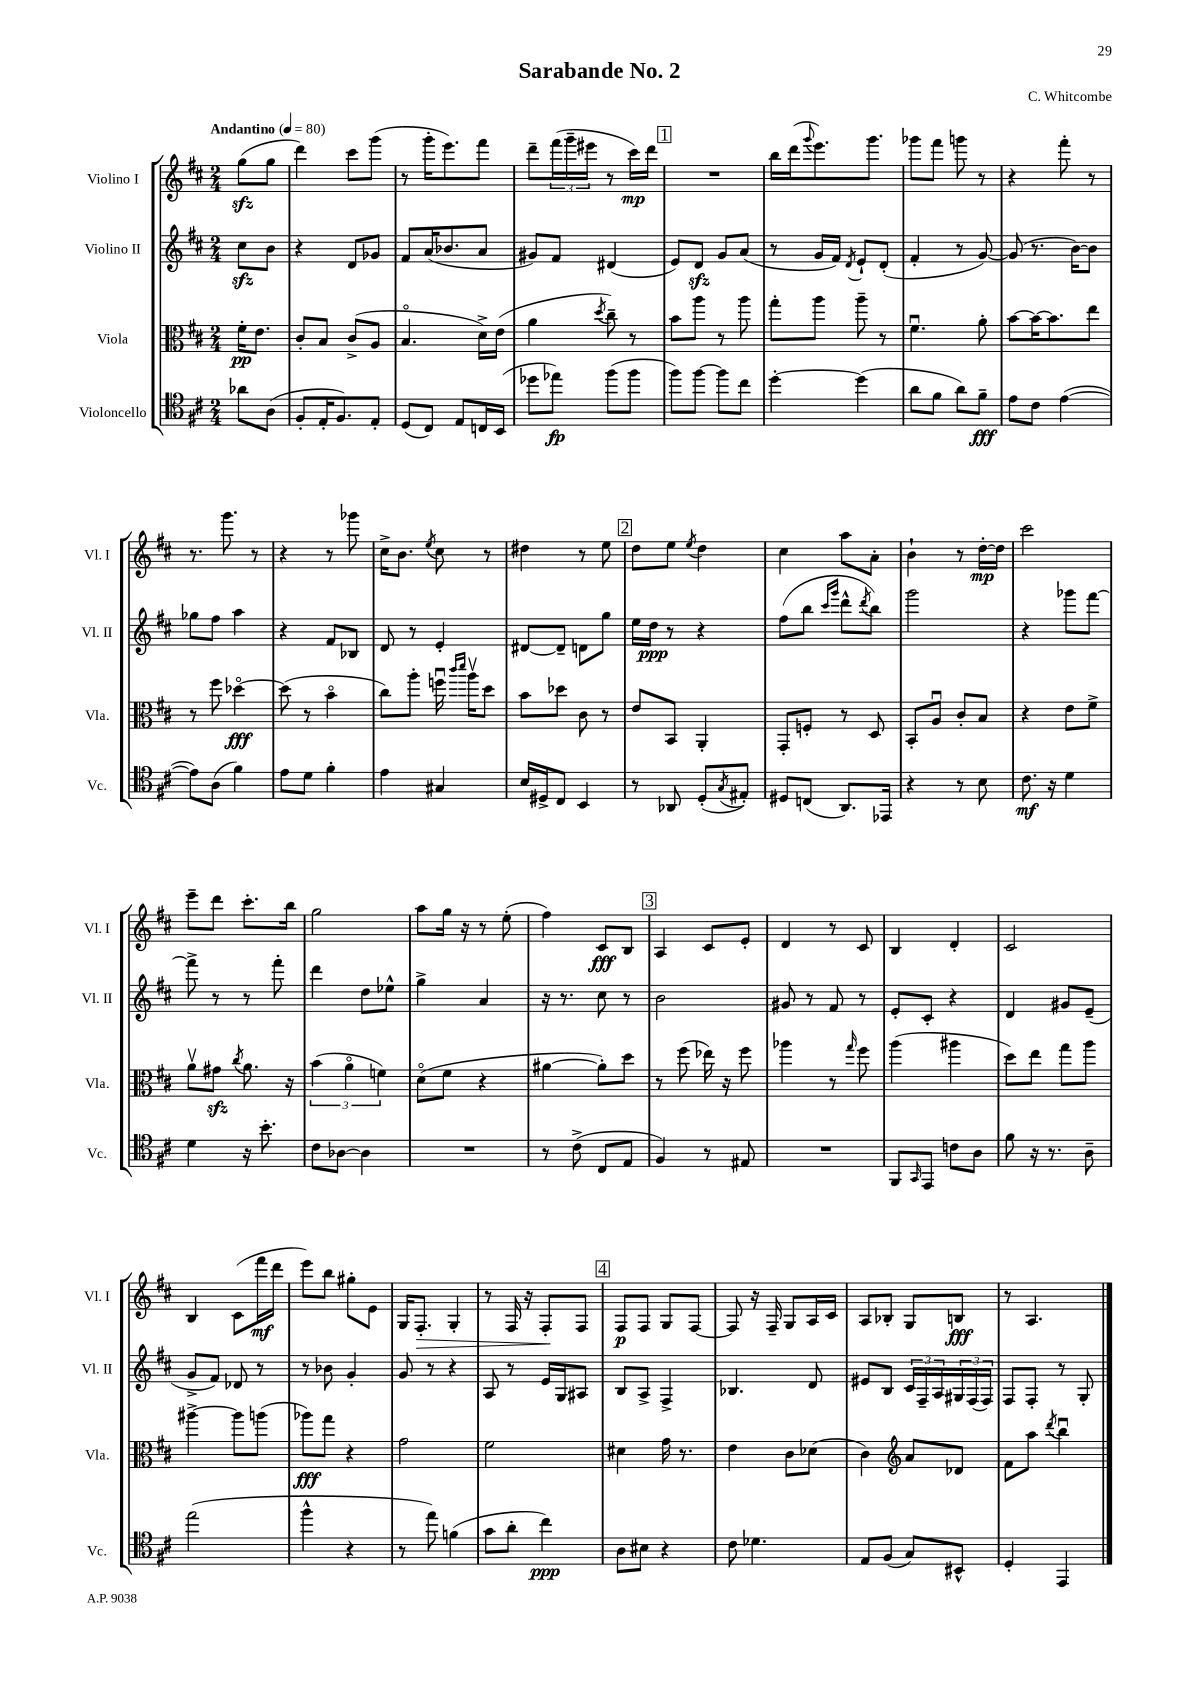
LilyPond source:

\header { title = "Sarabande No. 2" composer = "C. Whitcombe" }
<<
\new StaffGroup <<
\new Staff = "s0" \with { instrumentName = "Violino I" shortInstrumentName = "Vl. I" } {
    \clef treble \key d \major \numericTimeSignature \time 2/4 \partial 4 \tempo "Andantino" 4 = 80
    g''8\sfz( g''8 |
    d'''4) cis'''8 g'''8( |
    r8 g'''16-. e'''8.) fis'''8 |
    d'''8-- \tuplet 3/2 { fis'''16( g'''16-- eis'''16 } r8 cis'''16\mp) d'''16 |
    \mark \markup { \box "1" } R2 |
    b''16 d'''16( \appoggiatura { g'''8 } e'''8.) g'''8. |
    ges'''8 fis'''8 g'''8 r8 |
    r4 fis'''8-. r8 |
    r8. g'''8. r8 |
    r4 r8 ges'''8 |
    cis''16-> b'8. \acciaccatura { e''8 } cis''8 r8 |
    dis''4 r8 e''8 |
    \mark \markup { \box "2" } d''8 e''8 \acciaccatura { e''8 } d''4 |
    cis''4 a''8 a'8-. |
    b'4-! r8 d''16~-.\mp d''16 |
    cis'''2 |
    e'''8-- d'''8 cis'''8.-. b''16 |
    g''2 |
    a''8 g''16 r16 r8 e''8-.( |
    fis''4) cis'8\fff b8 |
    \mark \markup { \box "3" } a4 cis'8 e'8-. |
    d'4 r8 cis'8 |
    b4 d'4-. |
    cis'2 |
    b4 cis'8( fis'''16\mf d'''16 |
    e'''8) b''8 gis''8-. e'8 |
    g16 fis8.-.\> g4-. |
    r8 fis16 r16 fis8-.\! fis8 |
    \mark \markup { \box "4" } fis8\p fis8 g8 fis8~ |
    fis8 r16 fis16-- g8 a16 cis'16 |
    a8 bes8-. g8 b8\fff |
    r8 a4. \bar "|." |
}
\new Staff = "s1" \with { instrumentName = "Violino II" shortInstrumentName = "Vl. II" } {
    \clef treble \key d \major \numericTimeSignature \time 2/4 \partial 4
    cis''8\sfz b'8 |
    r4 d'8 ges'8 |
    fis'8 a'16( bes'8. a'8 |
    gis'8) fis'8 dis'4( |
    \mark \markup { \box "1" } e'8) d'8\sfz g'8 a'8( |
    r8 g'16 fis'16) \acciaccatura { d'8 } e'8-! d'8-.( |
    fis'4-. r8 g'8~) |
    g'8( r8. b'16~) b'8 |
    ges''8 fis''8 a''4 |
    r4 fis'8 bes8 |
    d'8 r8 e'4-. |
    dis'8~ dis'8-- d'8 g''8 |
    \mark \markup { \box "2" } e''16 d''16\ppp r8 r4 |
    fis''8( b''8 \grace { cis'''16 g'''16 } d'''8-^ \acciaccatura { d'''8 } b''8) |
    g'''2 |
    r4 ges'''8 fis'''8~ |
    fis'''8-> r8 r8 fis'''8-. |
    d'''4 d''8 ees''8-^ |
    g''4-> a'4 |
    r16 r8. cis''8 r8 |
    \mark \markup { \box "3" } b'2 |
    gis'8 r8 fis'8 r8 |
    e'8-. cis'8-. r4 |
    d'4 gis'8 e'8--( |
    g'8-> fis'8) des'8 r8 |
    r8 bes'8 g'4-. |
    g'8 r8 r4 |
    a8 r8 e'16 g16 ais8 |
    \mark \markup { \box "4" } b8 a8-> fis4-> |
    bes4. d'8 |
    eis'8 b8 \tuplet 3/2 { cis'16 fis16-- a16 } \tuplet 3/2 { gis16 fis16( fis16) } |
    fis8 fis8-. r8 g8-. \bar "|." |
}
\new Staff = "s2" \with { instrumentName = "Viola" shortInstrumentName = "Vla." } {
    \clef alto \key d \major \numericTimeSignature \time 2/4 \partial 4
    fis'16-.\pp e'8. |
    cis'8-. b8 cis'8->( a8 |
    b4.\flageolet d'16->) e'16( |
    a'4 \acciaccatura { d''8 } cis''8--) r8 |
    \mark \markup { \box "1" } b'8 a''8 r8 a''8 |
    g''8-. a''8 a''8-- r8 |
    fis'4.\downbow a'8-. |
    b'8~ b'16~ b'8. e''8 |
    r8 fis''8 des''4~\flageolet\fff |
    des''8( r8 b'4\flageolet |
    cis''8) a''8-. f''16\downbow \grace { cis'''16 d'''16 } a''16\upbow d''8 |
    b'8 des''8 cis'8 r8 |
    \mark \markup { \box "2" } e'8 b,8 a,4-. |
    g,8-. f8-. r8 d8 |
    b,8-. a8\downbow cis'8-. b8 |
    r4 e'8 fis'8-> |
    a'8\upbow gis'8\sfz \acciaccatura { cis''8 } a'8. r16 |
    \tuplet 3/2 { b'4( a'4\flageolet f'4) } |
    d'8\flageolet( fis'8 r4 |
    ais'4~ ais'8-.) d''8 |
    \mark \markup { \box "3" } r8 fis''8( ees''16) r16 fis''8 |
    aes''4 r8 \grace { g''16 } fis''8 |
    a''4( ais''4 |
    d''8) e''8 g''8 a''8 |
    ais''4~-> ais''8 a''8( |
    aes''8\fff) g''8 r4 |
    g'2 |
    fis'2 |
    \mark \markup { \box "4" } dis'4 g'16 r8. |
    e'4 cis'8 des'8( |
    cis'4) \clef treble a'8 des'8 |
    fis'8 a''8 \acciaccatura { d'''8 } b''4\downbow \bar "|." |
}
\new Staff = "s3" \with { instrumentName = "Violoncello" shortInstrumentName = "Vc." } {
    \clef tenor \key d \major \numericTimeSignature \time 2/4 \partial 4
    aes'8 a8( |
    fis8-. e16-. fis8.) e8-. |
    d8( cis8) e8 c16 b,16( |
    des''8 ees''8\fp) fis''8( fis''8 |
    \mark \markup { \box "1" } fis''8) fis''8~ fis''8 cis''8 |
    d''4~-. d''4( |
    a'8 fis'8 a'8) fis'8--\fff |
    e'8 cis'8 e'4~( |
    e'8) a8( fis'4) |
    e'8 d'8 fis'4-. |
    e'4 gis4 |
    b16 dis16-> cis8 b,4 |
    \mark \markup { \box "2" } r8 aes,8 d8-.( \acciaccatura { g8 } eis8-.) |
    dis8 c8( a,8.) ees,16 |
    r4 r8 b8 |
    cis'8.\mf r16 d'4 |
    d'4 r16 b'8.-. |
    cis'8 aes8~ aes4 |
    R2 |
    r8 cis'8->( cis8 e8 |
    \mark \markup { \box "3" } fis4) r8 eis8 |
    R2 |
    fis,8 \grace { g,16 } e,8 c'8 a8 |
    fis'8 r16 r8. a8-- |
    e''2( |
    fis''4-^ r4 |
    r8 e''8) f'4( |
    g'8 a'8-. cis''4\ppp) |
    \mark \markup { \box "4" } a8 bis8 r4 |
    cis'8 des'4. |
    e8 fis8( g8) bis,8-^ |
    d4-. e,4 \bar "|." |
}
>>
>>
\layout { \context { \Score \remove "Bar_number_engraver" } }
